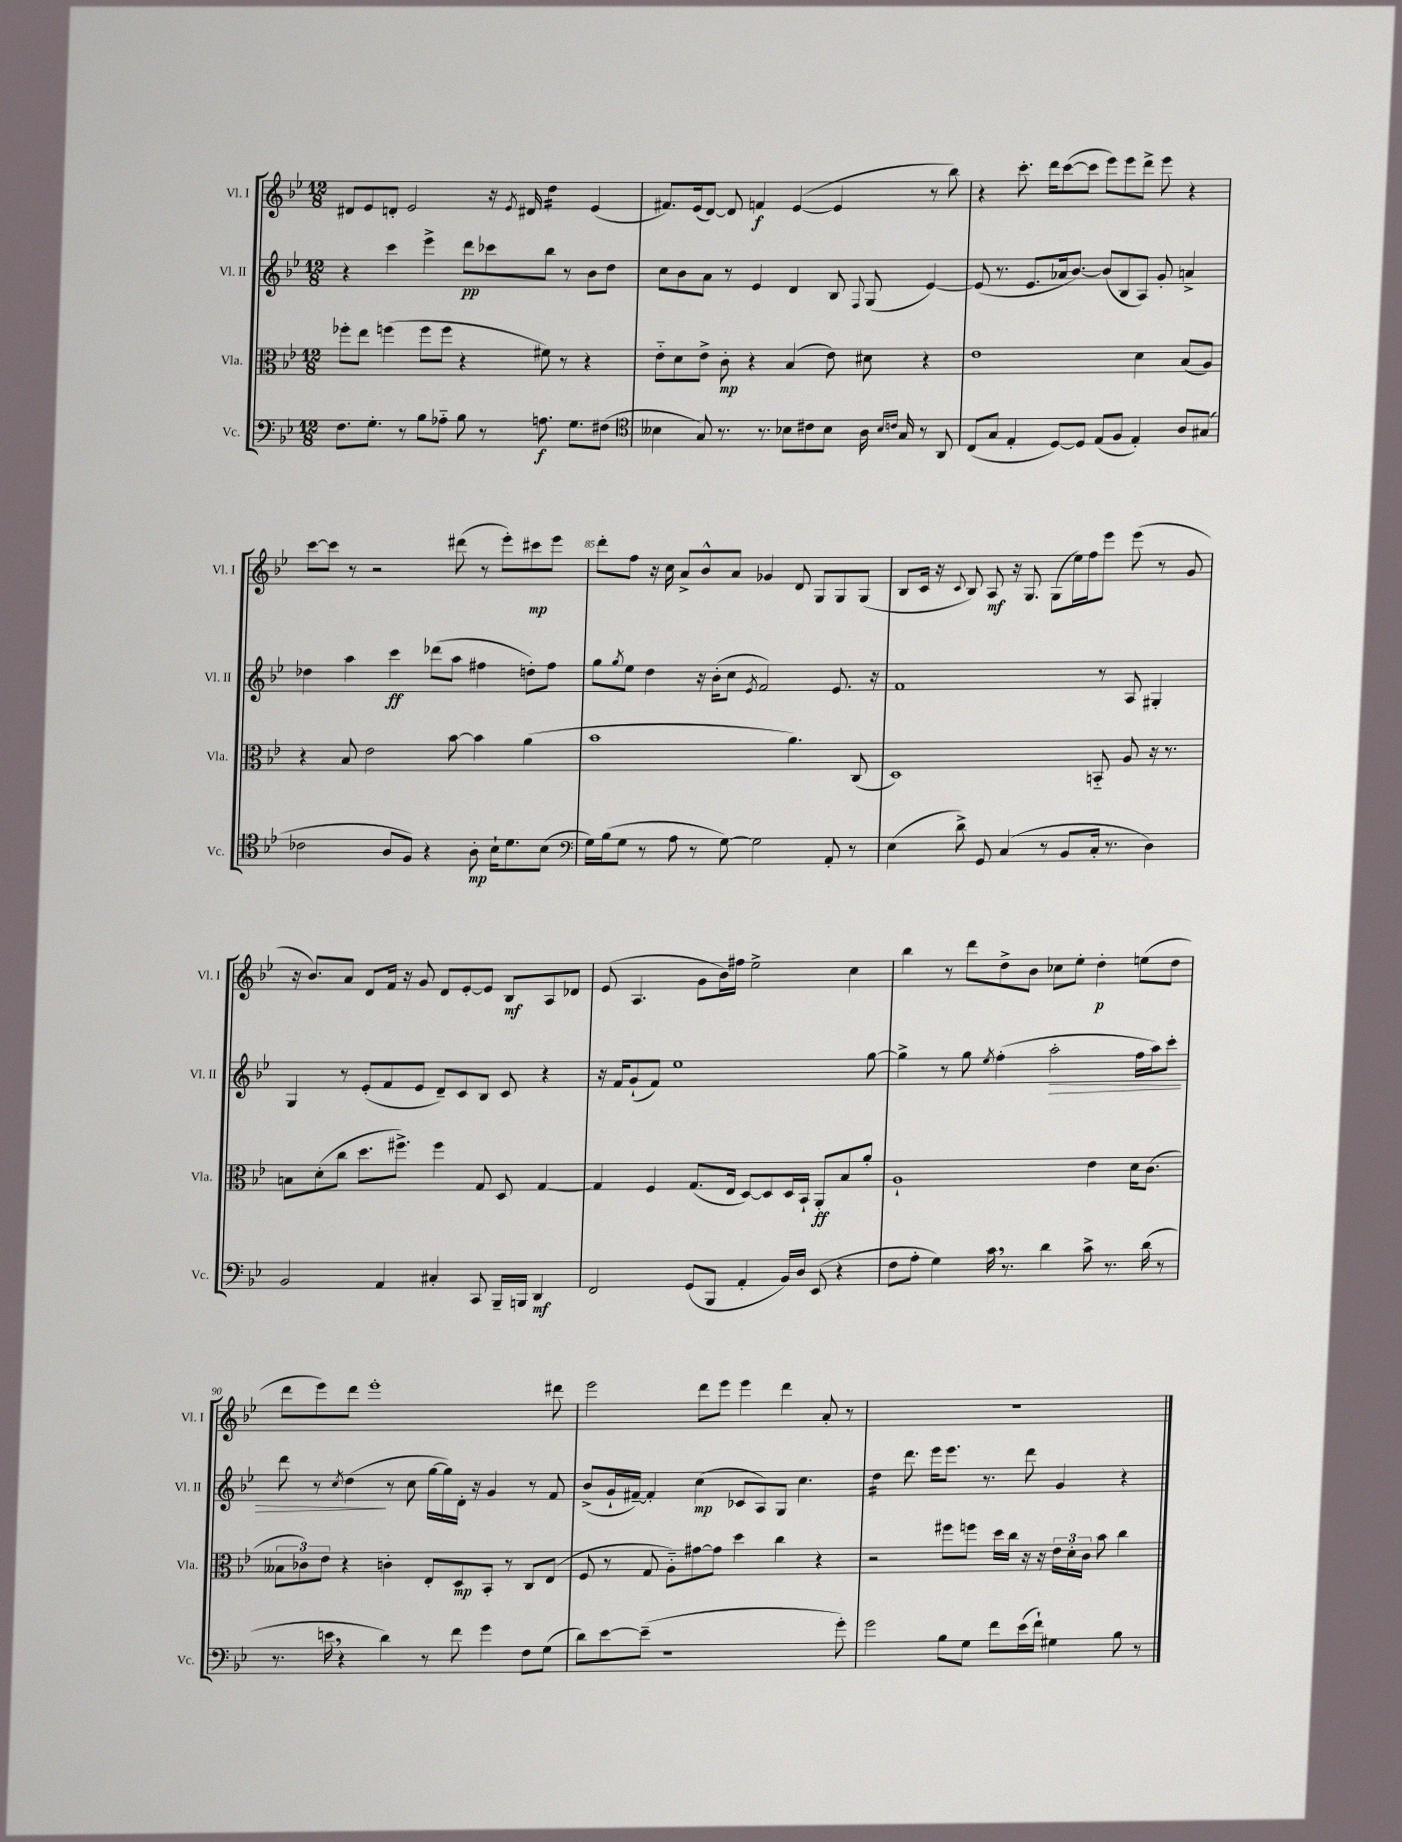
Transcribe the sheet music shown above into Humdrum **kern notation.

**kern	**kern	**kern	**kern
*staff4	*staff3	*staff2	*staff1
*clefF4	*clefC3	*clefG2	*clefG2
*k[b-e-]	*k[b-e-]	*k[b-e-]	*k[b-e-]
*M12/8	*M12/8	*M12/8	*M12/8
8.F	8ff-'	4r	8d#
.	8ee-	.	8e-
8.G'	.	.	.
.	(4ff	4ccc	8d'
8r	.	.	2e-
8B-	8ff	4eee-^	.
8A-'~	8ff	.	.
8B-	4r	8ddd	.
8r	.	8ccc-	16r
.	.	.	8qe-
.	.	.	16d#
8.A	8f#)	8bb-	4dd
.	8r	8r	.
8.G	.	.	.
.	4r	8b-	(4e-
(8F#	.	8dd	.
=	=	=	=
*clefC4	*	*	*
4B--	8e-'~	8cc	8.f#)
.	8d	8b-	.
.	.	.	(16e-
8G)	8e-^	8a	[8d)
8.r	8c'	8r	8d]
.	4r	4e-	4f
8.r	.	.	.
8B-	(4B-	4d	([4e-
8c#	.	.	.
8B-	8e-)	8B-	4e-]
.	.	8qqF	.
16A	8d#	(8G	.
16qqB-	.	.	.
16qqc	.	.	.
16G	.	.	.
8r	4r	[4e-)	8r
8AA	.	.	8bb-)
=	=	=	=
(8C	1e-	(8e-]	4r
8G	.	8.r	.
4E-'	.	.	8.ccc'
.	.	8.e-	.
.	.	.	16ddd
[8D)	.	16a-	([8ccc
.	.	[8.b-)	.
8D]	.	.	8ccc]
(8E-	.	(8b-]	8eee-)
8F	.	8B-	8eee-
4E-')	4d	8A)	8ddd^
.	.	8g'	8eee-
8A	(8B-	4a^	4r
(8G#	8A)	.	.
=	=	=	=
2c-	4r	4dd-	[8ccc
.	.	.	8ccc]
.	8B-	4aa	8r
.	2e-	.	2r
8A	.	4ccc	.
8F)	.	.	.
4r	.	(8ddd-	.
.	[8b-	8aa	(8ddd#
8A'	4b-]	4ff#	8r
16B-`	.	.	8eee-')
8.d	.	.	.
.	(4a	8dd')	8ccc#
(8B-	.	8ff#	8eee-
=	=	=	=
*clefF4	*	*	*
16G)	1b-	8gg	8ddd'
(16B-	.	.	.
.	.	8qgg	.
8G	.	8ee-	8ff
8r	.	4dd	16r
.	.	.	16cc
8A	.	.	8a^
8r	.	16r	8b-^^
.	.	(16b-'	.
[8G)	.	8cc	8a
.	.	8qe-	.
2G]	.	2f)	4g-
.	4.a)	.	8d
.	.	.	8G
8AA'	.	8.e-	8G
8r	(8C	.	(8G
.	.	16r	.
=	=	=	=
(4E-	1D)	1f	8B-
.	.	.	16c
.	.	.	16r
.	.	.	8qqc
8d^)	.	.	8B-)
8GG	.	.	8A
(4C	.	.	16r
.	.	.	8.G
8r	.	.	(8G
8BB-	.	.	16ee-)
.	.	.	16ff
16C'	8BB'~	8r	8eee-
8.r	.	.	.
.	8A	8A	(8eee-
4D)	16r	4G#'	8r
.	8.r	.	.
.	.	.	8g
=	=	=	=
2BB-	8B	4G	16r
.	.	.	8.b-)
.	(8d'	.	.
.	8cc	8r	8a
.	8.dd	(8e-'	8d
4AA	.	8f	16f
.	8.ff#^)	.	16r
.	.	8e-	8g
4C#'	4ff#	8d~)	8d
.	.	8c	[8e-'
8CC	8G	8B-	8e-]
16BBB-~	8D	8c	8B-
16BBB	.	.	.
4DD	[4G	4r	8A
.	.	.	8d-
=	=	=	=
2FF	4G]	16r	(8e-
.	.	16f	.
.	.	(8g`	4.A
.	4F	8f)	.
.	.	1ee-	.
(8GG	(8.G	.	8g
8BBB-	.	.	16b-)
.	16E-	.	16ff#
4AA'	[8D)	.	2ee-^
.	8D]	.	.
16BB-)	16D	.	.
16D	16BB-`	.	.
(8EE-	8AA'	.	.
4r	8B-	.	4cc
.	8a'	[8gg	.
=	=	=	=
8F	1A`	4gg^]	4bb-
8A'	.	.	.
4G)	.	8r	8r
.	.	8gg	8ddd
.	.	8qee-	.
16c	.	(4ff'	8dd^
8.r	.	.	.
.	.	.	8b-
4d	.	2aa'	8cc-
.	.	.	8ee-'
8c^	4e-	.	4dd'
8.r	.	.	.
.	16d	16ff	(8ee
(16d	(8.c	16aa)	.
8r	.	8ccc'	8dd
=	=	=	=
8.r	12B--	8ddd	8ddd
.	12c-)	.	.
.	.	8r	8eee-)
.	12e-	.	.
16e	.	.	.
.	.	8qcc	.
4r	4r	(4dd	8ddd
.	.	.	1eee-'
4d)	4c'	8r	.
.	.	8cc	.
8r	8E-'	[16gg	.
.	.	16gg])	.
8f	8D	16d'	.
.	.	16r	.
4g	8BB-'	4g	.
.	8r	.	.
8F	8C	8r	.
(8G	(8E-	8f	8ddd#
=	=	=	=
8d)	8F	(8b-^	2eee-
[8e-	8r	16g`	.
.	.	[16f#~)	.
(8e-~]	8G	4f#']	.
1r	8A'~)	.	.
.	[8g#	(4cc	8ddd
.	8g#]	.	8eee-
.	4dd	8c-	4eee-
.	.	8A)	.
.	4cc	8G	4ddd
.	.	4.cc	.
.	4r	.	8a'
8g')	.	.	8r
=	=	=	=
2g	2r	4dd	1.r
.	.	8.ddd	.
.	.	16eee-	.
8B-	8ff#	8.eee-	.
8G	8ff	.	.
.	.	8.r	.
8f	16dd	.	.
.	16cc	.	.
(16e-	16r	8ddd	.
16f`)	16r	.	.
4G#	24e-	4g	.
.	24d'	.	.
.	24c	.	.
.	8b-	.	.
8B-	4cc	4r	.
8r	.	.	.
==	==	==	==
*-	*-	*-	*-
